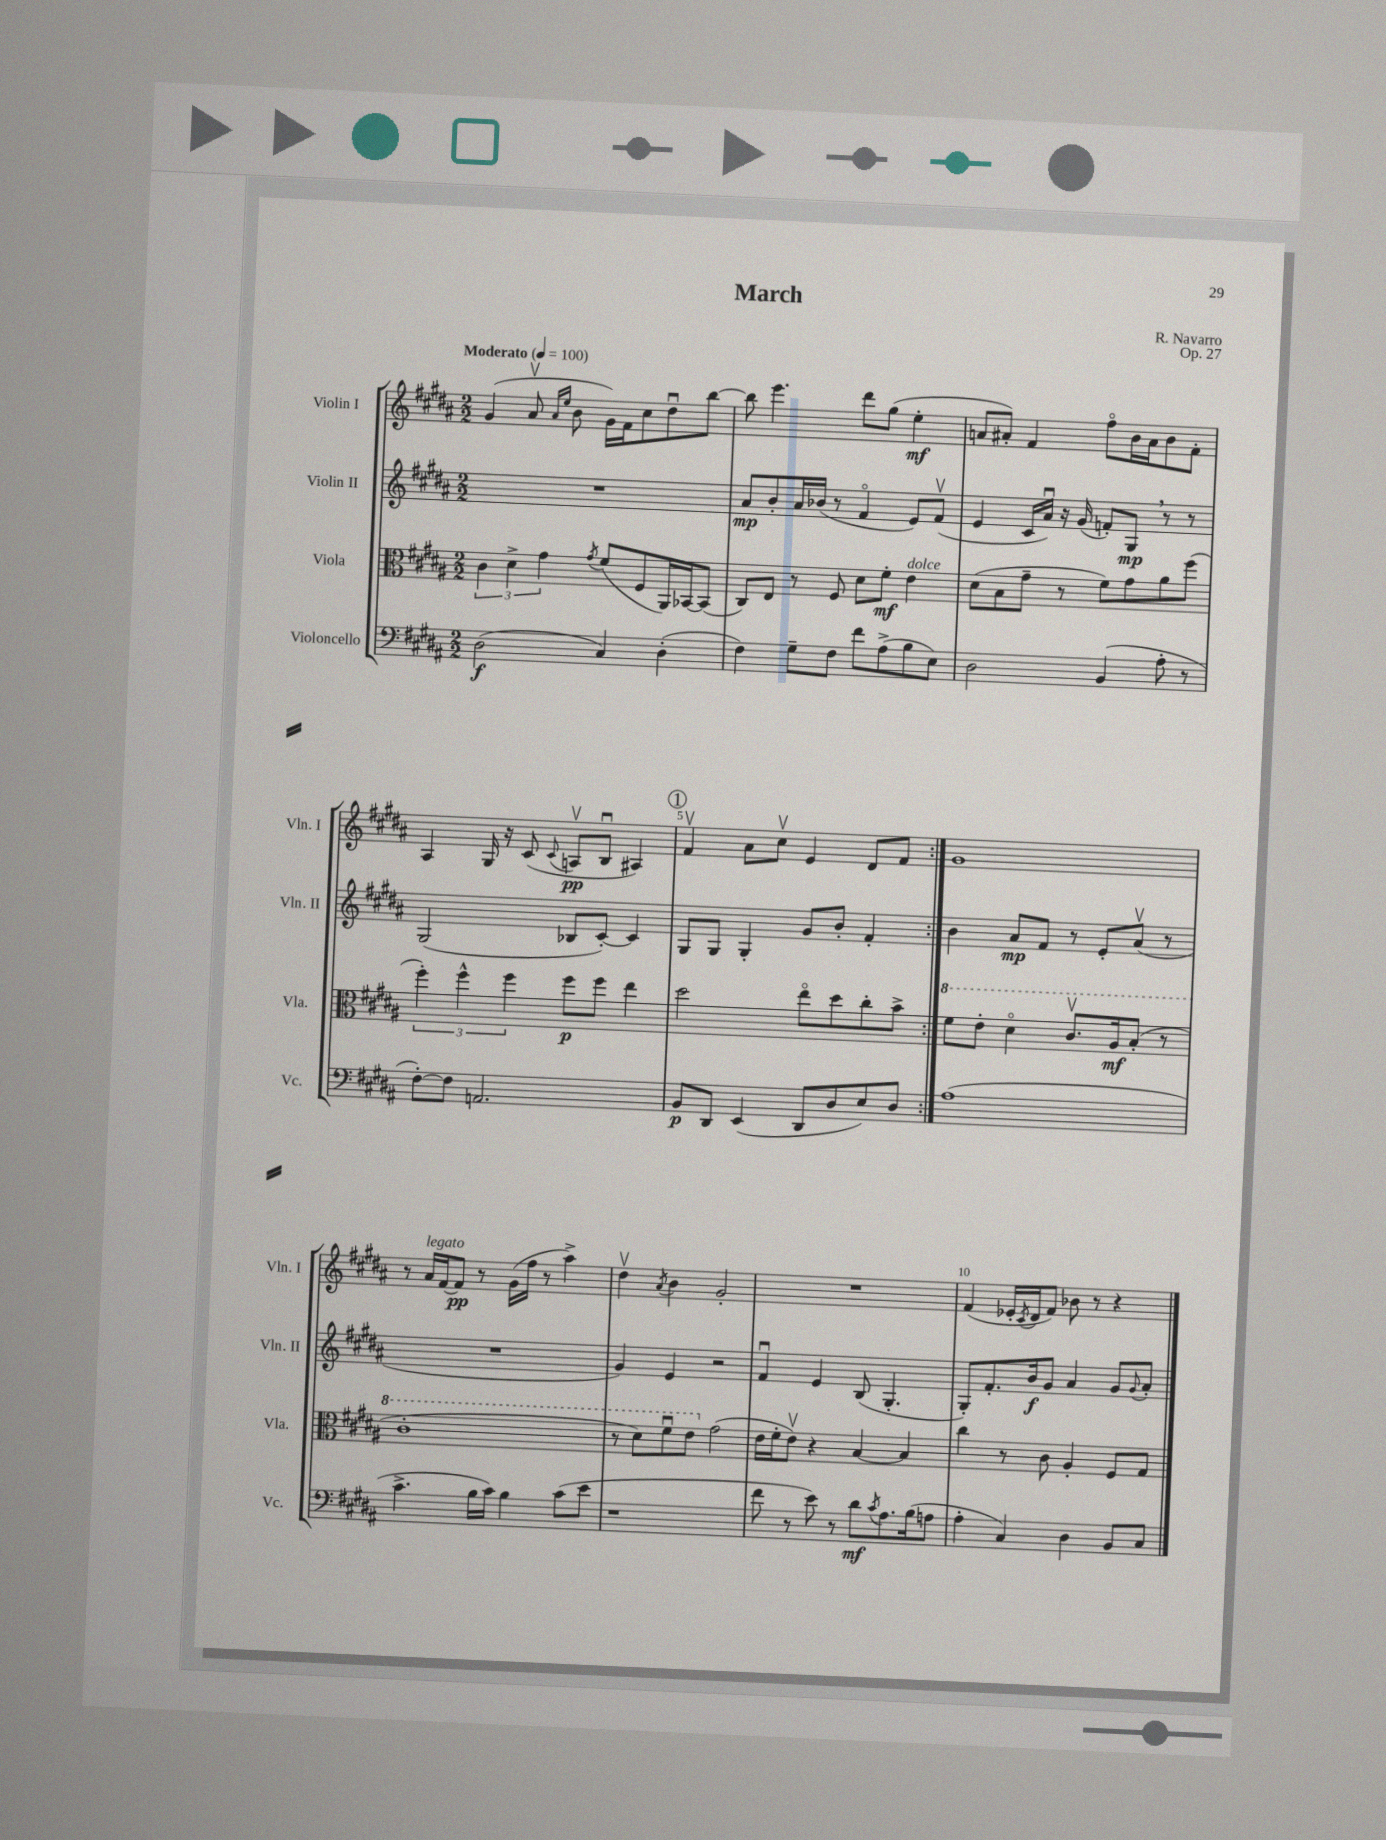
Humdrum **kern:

**kern	**kern	**kern	**kern
*staff4	*staff3	*staff2	*staff1
*clefF4	*clefC3	*clefG2	*clefG2
*k[f#c#g#d#a#]	*k[f#c#g#d#a#]	*k[f#c#g#d#a#]	*k[f#c#g#d#a#]
*M2/2	*M2/2	*M2/2	*M2/2
*MM100	*MM100	*MM100	*MM100
(2D#\	6c#\	1r	(4g#/
.	6d#^\	.	.
.	.	.	8a#v/
.	6g#\	.	.
.	.	.	16qqa#/LL
.	.	.	16qqee/JJ
.	.	.	8b\
.	8qg#/	.	.
4C#/)	(8f#/L	.	16g#\LL)
.	.	.	16f#\J
.	8F#/	.	8cc#\
(4D#'\	16AA#/L)	.	8dd#u\
.	[16BB-/J	.	.
.	(8BB-/]J	.	[8bb\J
=	=	=	=
4F#\)	8C#/L)	8a#/L	8bb\]
.	8E/J	8b'/	4.eee\
8G#~\L	8r	16a#/L	.
.	.	(16b-/JJ	.
8F#\J	8F#/	8r	.
8f#\L	8d#\L	4f#o/	8ddd#\L
(8A#^\	8f#'\J	.	(8gg#\J
8B\	4e\	8e/L)	4ee'\
8E\J)	.	(8f#v/J	.
=	=	=	=
2D#\	(8d#\L	4e/	8a/L
.	8B\	.	8a#'/J)
.	8g#~\J	16c#/LL	4f#/
.	.	16a#u/JJ)	.
.	8r	16r	.
.	.	(16g#/	.
(4BB/	8f#\L)	8f'/L)	8ff#o\L
.	8g#\	8G#/J	16b\L
.	.	.	16a#\J
8A#'\	8a#\	8r	8b\
8r	(8ff#\J	8r	8f#'\J
=	=	=	=
[8F#'\L)	6ff#'\)	(2G#/	4A#/
8F#\]J	.	.	.
.	6ff#^^\	.	.
2.AA/	.	.	16G#/
.	.	.	16r
.	6ff#\	.	.
.	.	.	(8c#/
.	.	.	8qqc#/
.	8ff#\L	8B-/L	8Av/L
.	8ff#\J	[8c#'/J)	8Bu/J
.	4ee\	4c#/]	4A#/)
=	=	=	=
8BB/L	2dd#\	8G#/L	4f#v/
8DD#/J	.	8G#/J	.
(4EE/	.	4G#'/	8a#\L
.	.	.	8cc#v\J
8DD#/L	8eeo\L	8g#/L	4e/
8D#/	8dd#\	8b'/J	.
8E/)	8cc#'\	4f#'/	8d#/L
8D#/J	8b^\J	.	8f#/J
=:|!	=:|!	=:|!	=:|!
(1A#	8ff#\L	4b\	1g#
.	8ee'\J	.	.
.	4dd#o\	8a#/L	.
.	.	8f#/J	.
.	8.cc#v/L	8r	.
.	.	8e'/L	.
.	16a#/k	.	.
.	(8b'/J	(8a#v/J	.
.	8r	8r	.
=	=	=	=
4.c#^\	1cc#'	1r	8r
.	.	.	16a#/LL
.	.	.	[16f#/J
.	.	.	8f#/]J
16B\LL	.	.	8r
16c#\JJ)	.	.	.
4B\	.	.	(16g#\LL
.	.	.	16ff#\JJ
.	.	.	8r
(8c#\L	.	.	4aa#^\)
8e\J	.	.	.
=	=	=	=
1r	8r	4g#/)	4dd#v\
.	8dd#\L)	.	.
.	.	.	8qa#/
.	8ff#u\	4e/	4b\
.	8ee\J	.	.
.	(2g#\	2r	2g#'/
=	=	=	=
8f#\	16e\LL	4f#u/	1r
.	16f#'\J	.	.
8r	8ev\J)	.	.
8e\)	4r	4e/	.
8r	.	.	.
8d#\L	[4B/	(8B/	.
8qc#/	.	.	.
8.A#\	.	4.G#'/	.
.	4B/]	.	.
(16B\k	.	.	.
8A\J	.	.	.
=	=	=	=
4A#'\	4cc#\	8G#'/L)	(4f#/
.	.	8.f#'/	.
4C#/)	8r	.	16e-'/LL
.	.	.	8qc#/
.	.	16b/k	16d#/J
.	8c#\	8g#/J	8f#/J)
4D#\	4A#'/	4a#/	8b-\
.	.	.	8r
8BB/L	8F#/L	8g#/L	4r
.	.	8qqg#/	.
8C#/J	8G#/J	8a#'/J	.
==	==	==	==
*-	*-	*-	*-
